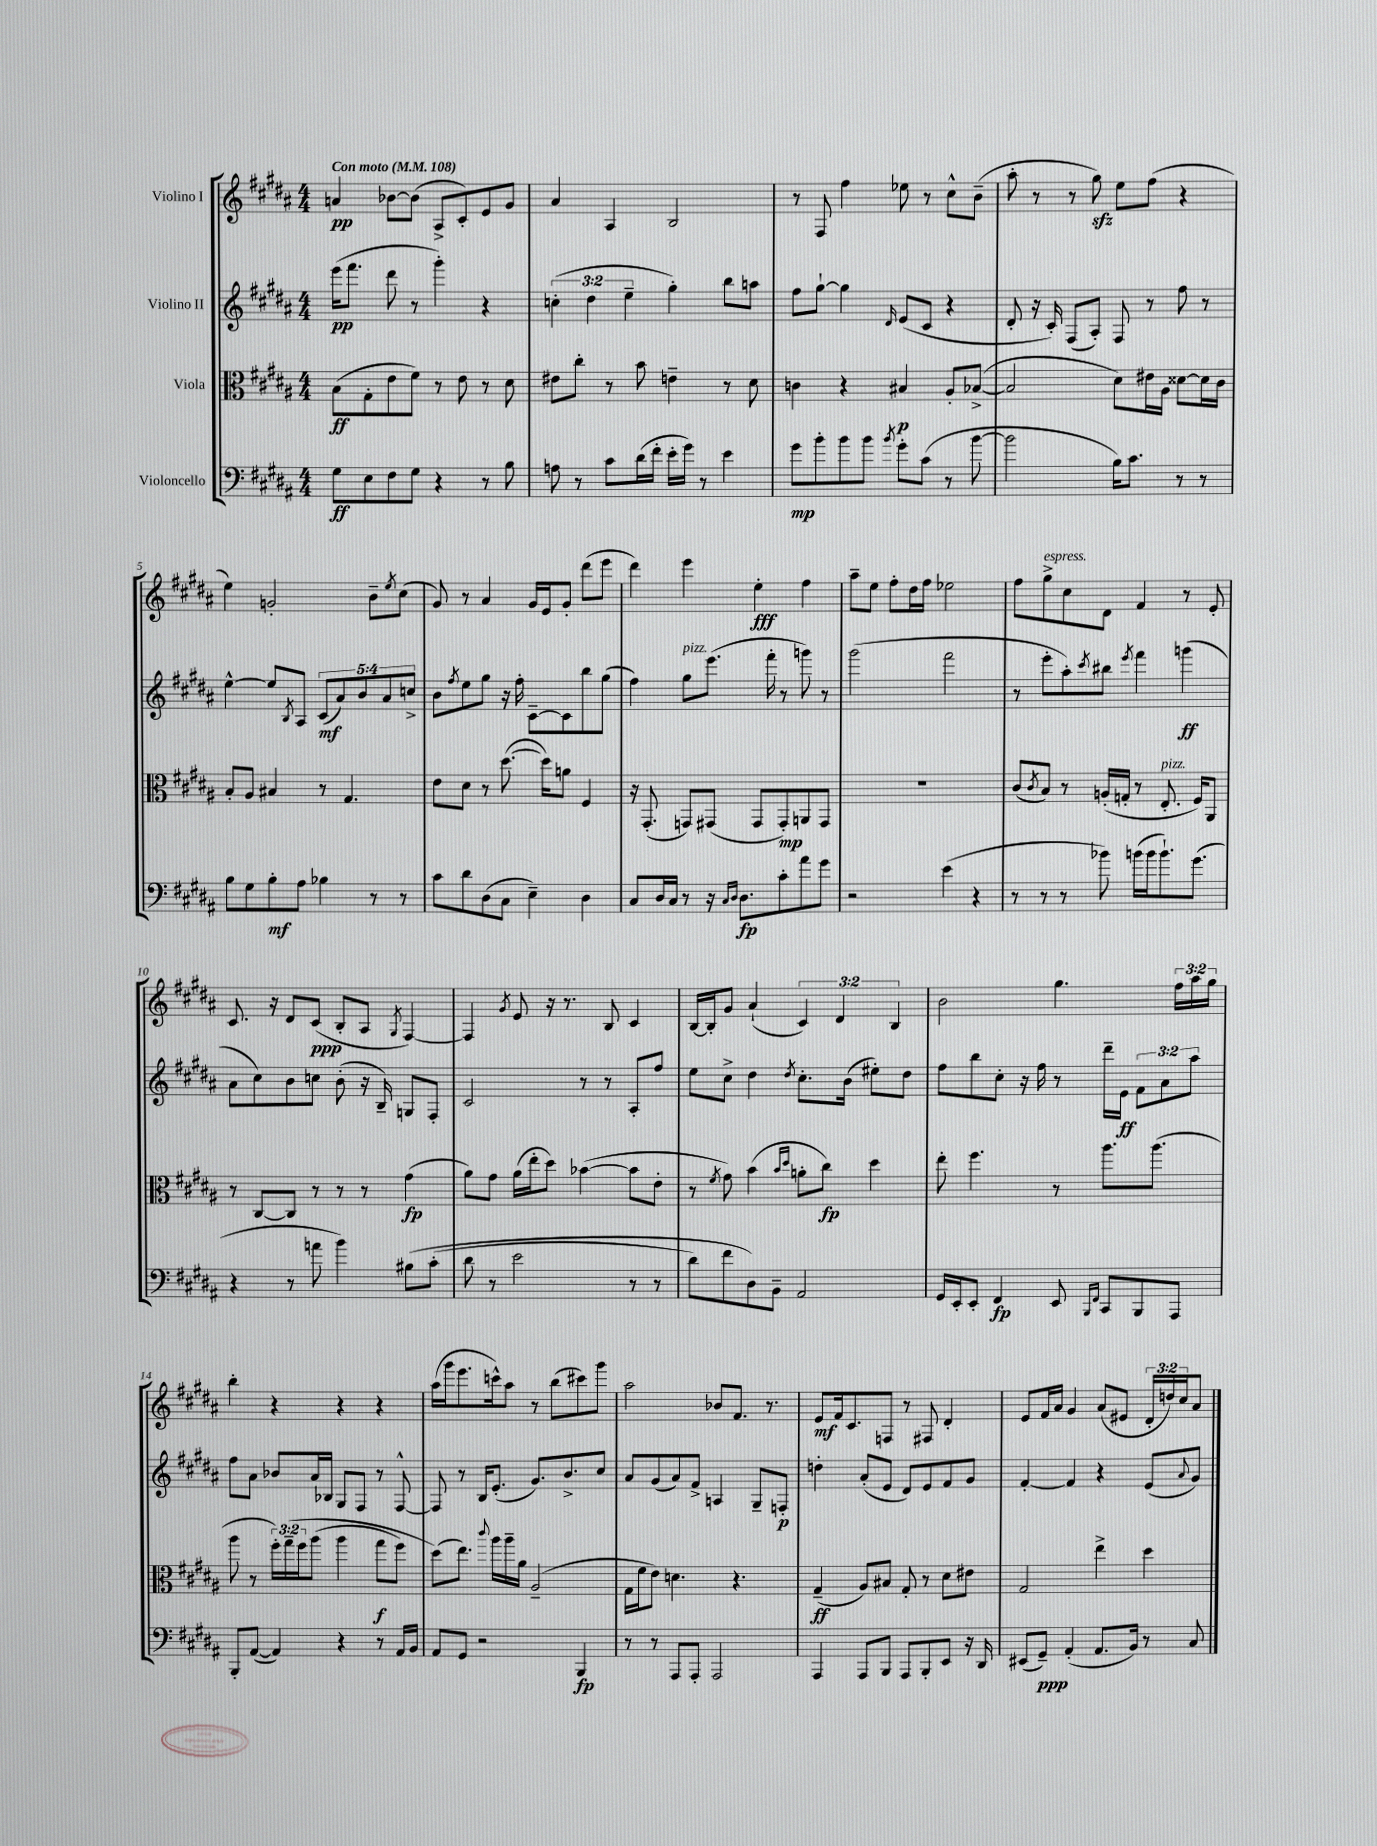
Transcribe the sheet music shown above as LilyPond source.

<<
\new StaffGroup <<
\new Staff = "s0" \with { instrumentName = "Violino I" } {
    \clef treble \key b \major \numericTimeSignature \time 4/4 \override Staff.TupletNumber.text = #tuplet-number::calc-fraction-text \tempo "Con moto" 4 = 108
    a'4\pp bes'8~ bes'8( ais8-> cis'8-.) e'8 gis'8 |
    ais'4 ais4 b2 |
    r8 fis8 fis''4 ees''8 r8 cis''8-^ b'8--( |
    ais''8-. r8 r8 gis''8\sfz) e''8 fis''8( r4 |
    e''4) g'2-. b'8-- \acciaccatura { e''8 } cis''8( |
    gis'8) r8 ais'4 gis'16 e'16 gis'8-. dis'''8( e'''8 |
    dis'''4) e'''4 e''4-.\fff fis''4 |
    ais''8-- e''8 fis''8-. dis''16 fis''16 ees''2 |
    fis''8 gis''8->^\markup { \italic "espress." } cis''8 dis'8 fis'4 r8 e'8-. |
    cis'8. r16 dis'8 cis'8\ppp( b8-. ais8 \acciaccatura { gis8 } fis4~) |
    fis4 \acciaccatura { gis'8 } e'8 r16 r8. b8 cis'4 |
    b16~ b16-. gis'8 ais'4-!( \tuplet 3/2 { cis'4) dis'4 b4 } |
    b'2 gis''4. \tuplet 3/2 { fis''16 ais''16 gis''16 } |
    b''4-. r4 r4 r4 |
    ais''16( gis'''16 e'''8. c'''16-^) ais''8 r8 b''8( cis'''8) gis'''8 |
    ais''2 bes'8 fis'8. r8. |
    e'8\mf fis'16 cis'8. f8 r8 fis8 dis'4-. |
    e'8 fis'16 ais'16 gis'4 ais'8( eis'8 \tuplet 3/2 { dis'16-. d''16) cis''16 } ais'8 \bar "|." |
}
\new Staff = "s1" \with { instrumentName = "Violino II" } {
    \clef treble \key b \major \numericTimeSignature \time 4/4 \override Staff.TupletNumber.text = #tuplet-number::calc-fraction-text
    e'''16\pp( fis'''8. dis'''8 r8 gis'''4-.) r4 |
    \tuplet 3/2 { c''4-.( dis''4 e''4-- } gis''4-.) b''8 a''8 |
    fis''8 gis''8~-! gis''4 \grace { dis'16 } e'8( cis'8 r4 |
    dis'8-. r16 cis'16-.) fis8( ais8-.) fis8 r8 fis''8 r8 |
    e''4~-^ e''8 \acciaccatura { b8 } ais8 \tuplet 5/4 { cis'8\mf( ais'8) b'8 ais'8 c''8-> } |
    b'8 \acciaccatura { fis''8 } e''8 gis''8 r16 fis''16-. cis'8~-- cis'8 b''8 gis''8( |
    fis''4) gis''8^\markup { \italic "pizz." } e'''8.( fis'''16-. r8 g'''8) r8 |
    gis'''2( fis'''2 |
    r8 e'''8-. ais''8-.) \acciaccatura { cis'''8 } bis''8 \acciaccatura { e'''8 } fis'''4 g'''4\ff( |
    ais'8 cis''8) b'8 c''8 b'8-.( r16 b16--) g8 fis8-. |
    cis'2 r8 r8 ais8-. fis''8 |
    e''8 cis''8-> dis''4 \acciaccatura { dis''8 } cis''8.-. b'16( eis''8-.) dis''8 |
    fis''8 b''8 cis''8-. r16 fis''16 r8 dis'''16-- e'16\ff \tuplet 3/2 { fis'8 ais'8 ais''8 } |
    fis''8 ais'8 bes'8 ais'16 bes16 gis8 fis8 r8 fis8~-^ |
    fis8 r8 b16 e'8.-.( gis'8.) b'8.-> cis''8 |
    ais'8 gis'8( ais'8) fis'8-> a4 gis8-- f8-.\p |
    d''4-. ais'8-.( e'8 dis'8) e'8 fis'8 gis'8 |
    fis'4~-. fis'4 r4 e'8( \appoggiatura { ais'8 } gis'8) \bar "|." |
}
\new Staff = "s2" \with { instrumentName = "Viola" } {
    \clef alto \key b \major \numericTimeSignature \time 4/4 \override Staff.TupletNumber.text = #tuplet-number::calc-fraction-text
    b8\ff( gis8-. e'8 fis'8) r8 e'8 r8 dis'8 |
    eis'8 cis''8-. r8 b'8 e'4-- r8 dis'8 |
    c'4 r4 bis4\p ais8-. bes8~->( |
    bes2 dis'8) eis'16 ais16 disis'8~ disis'16 cis'16 |
    b8-. ais8 bis4 r8 gis4. |
    e'8 dis'8 r8 dis''8.~( dis''16) a'8 fis4 |
    r16 gis,8.-.( g,8) gis,8( gis,8 gis,8-.\mp) a,8 gis,8 |
    R1 |
    cis'8( \acciaccatura { cis'8 } b8) r8 a16-.( g16-. r8 e8.-.^\markup { \italic "pizz." } fis16) ais,8 |
    r8 cis8~ cis8 r8 r8 r8 gis'4\fp( |
    ais'8) gis'8 ais'16( e''16-. dis''8) bes'4~( bes'8 e'8-. |
    r8 \acciaccatura { fis'8 } gis'8) b'4( \grace { b'16 dis''16 } a'8-. cis''8\fp) dis''4 |
    e''8-. fis''4. r8 ais''8. ais''8.( |
    ais''8 r8 \tuplet 3/2 { fis''16-.) gis''16--\( fis''16 } ais''8( ais''4 gis''8\f fis''8) |
    dis''8(\) e''8.) \appoggiatura { cis'''8 } ais''16 ais''16-- ais'16 ais2--( |
    gis16 fis'16 e'8) d'4. r4. |
    gis4--\ff( ais8) bis8 gis8-. r8 dis'8 eis'8 |
    gis2 e''4-> dis''4 \bar "|." |
}
\new Staff = "s3" \with { instrumentName = "Violoncello" } {
    \clef bass \key b \major \numericTimeSignature \time 4/4
    gis8\ff e8 fis8 gis8 r4 r8 b8 |
    a8 r8 cis'8 dis'16( fis'16-. e'16-. gis'16) r8 e'4 |
    gis'8\mp b'8-. b'8 b'8 \acciaccatura { b'8 } gis'8-. cis'8( r8 b'8~ |
    b'2 b16) cis'8. r8 r8 |
    b8 gis8 b8-.\mf ais8 bes4 r8 r8 |
    cis'8 dis'8 dis8( cis8 e4--) dis4 |
    cis8 dis16 cis16 r8 r16 \grace { cis16 dis16 } dis8.\fp cis'8-. ais'8 gis'8 |
    r2 e'4( r4 |
    r8 r8 r8 bes'8) b'16( b'16 b'8.-!) gis'8.( |
    r4 r8 a'8 b'4) bis8\( cis'8-.( |
    dis'8 r8 e'2 r8 r8 |
    dis'8) fis'8 dis8\) b,8-- ais,2 |
    gis,16 e,16-. e,8-. fis,4\fp e,8 \grace { b,,16 fis,16 } cis,8 b,,8 ais,,8 |
    b,,8-. ais,8~( ais,4) r4 r8 ais,16 b,16 |
    ais,8 gis,8 r2 b,,4\fp |
    r8 r8 ais,,8 ais,,8-. ais,,2 |
    ais,,4 ais,,8 b,,8 ais,,8 b,,8-. e,8 r16 dis,16 |
    eis,8( gis,8--\ppp) ais,4-.( ais,8. b,16) r8 cis8 \bar "|." |
}
>>
>>
